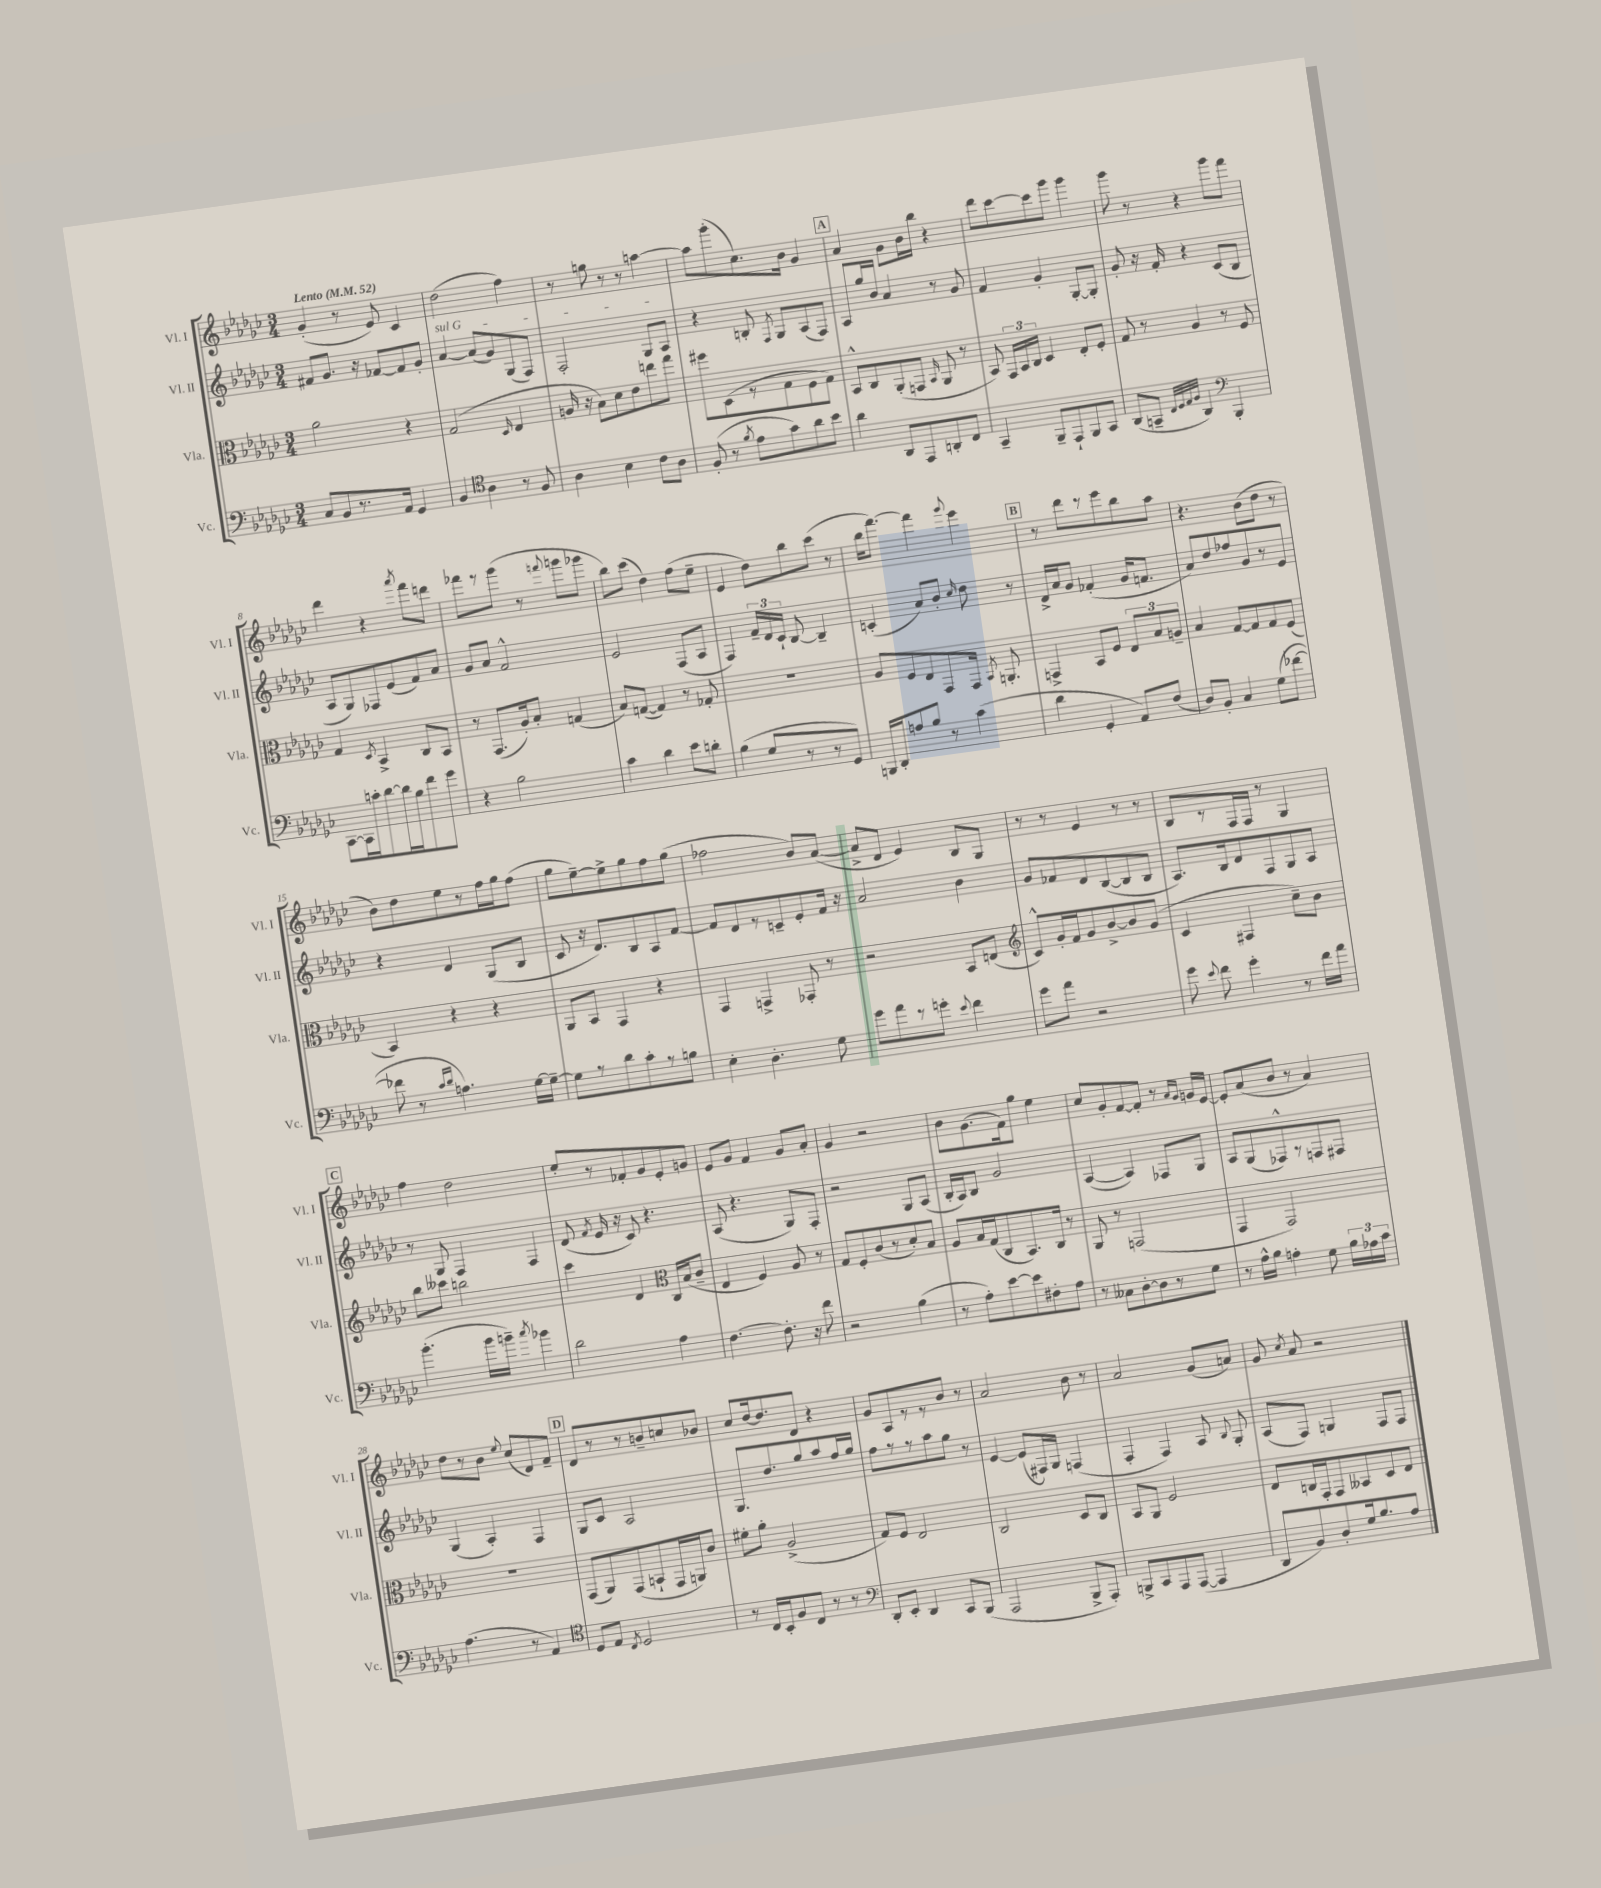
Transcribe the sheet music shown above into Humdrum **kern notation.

**kern	**kern	**kern	**kern
*staff4	*staff3	*staff2	*staff1
*clefF4	*clefC3	*clefG2	*clefG2
*k[b-e-a-d-g-c-]	*k[b-e-a-d-g-c-]	*k[b-e-a-d-g-c-]	*k[b-e-a-d-g-c-]
*M3/4	*M3/4	*M3/4	*M3/4
*MM52	*MM52	*MM52	*MM52
8C-/L	2a-\	8f#/L	(4g-'/
8BB-/	.	8.g-/J	.
8.r	.	.	8r
.	.	16r	.
.	.	[8f-/L	8e-/)
16AA-/Jk	.	.	.
4GG-/	4r	8f-/]	4c-/
.	.	8g-'/J	.
=	=	=	=
4BB-/	(2G-/	[4a-/	(2dd-\
*clefC4	*	*	*
4A-\	.	(8a-/]L	.
.	.	8g-/)	.
.	16qqD-/	.	.
8r	4E-/	(8G-/	4ff\)
8F/	.	8F/J)	.
=	=	=	=
4A-\	16A/	2F'/	8r
.	16r	.	.
.	8B-\L)	.	8gg\
4B-\	8d-\	.	8r
.	8e-\	.	8r
8c-\L	8ee\	8G-/L	[4aa\
8A-\J	8gg-\J	8A-/J	.
=	=	=	=
(8F'/	8ff#\L	4r	8aa\]L
8r	(8D-\	.	(8ggg-'\
8qf/	.	.	.
8e-\L	8r	8B'/	8.cc-\)
.	.	8qF/	.
8g-\)	8G-\	8G-/L	.
.	.	.	16b-\Jk
8a-\	8F\	(8A-/	4g-/
8b-\J	8G-\J)	8F/J)	.
=	=	=	=
4a-\	8BB-^^/L	8A-/L	4a-/
.	8C-/	16gg-/L	.
.	.	16b-/JJ	.
8AA-/L	(8AA-'/	4a-/	8g-\L
8EE-/	8GG/J	.	16b-\L
.	.	.	16bb-\JJ
.	16qqBB-/	.	.
8AA'/	8AA-/	8r	4r
8C-/J	8r	8g-/	.
=	=	=	=
4GG-~/	8BB-/)	4f/	8ddd-\L
.	24GG-/LL	.	[8ccc-\
.	24BB-/	.	.
.	24C-/JJ	.	.
8FF~/L	4D-/	4g-'/	8ccc-\]
8EE-`/	.	.	8ggg-\J
8FF/	8E-'/L	[8G-'/L	4ggg-\
8GG-/J	8F'/J	8G-'/]J	.
=	=	=	=
(8AA-/L	8G-/	8g-'/	8ggg-\
8GG~/J	8r	16r	8r
.	.	16f'/	.
32qqC-/LLL	.	.	.
32qqD-/	.	.	.
32qqE-/	.	.	.
32qqF/JJJ	.	.	.
4AA-/)	4A-/	4r	4r
*clefF4	*	*	*
4BBB-'/	8r	(8c-/L	8ggg-\L
.	8F/	8B-/J	8fff\J
=	=	=	=
[8CC-\L	4G-/	8A-/L	4ddd-\
16CC-\]L	.	8G-/)	.
16c'\J	.	.	.
.	8qD-/	.	.
[8d-\	4BB-^/	8F-/	4r
16d-\]L	.	(8e-/	.
16B-\J	.	.	.
.	.	.	8qaaa-/
8f\	8C-/L	8f/)	8fff\L
8g-\J	8BB-/J	8a-/J	8ddd\J
=	=	=	=
4r	8r	8g-/L	8fff-\L
.	(8.GG-/L	8a-/J	8r
2B-\	.	2f^^/	(8ggg-\J
.	16A-'/k)	.	.
.	8B-'/J	.	8r
.	.	.	8qqfff/
.	(4G/	.	8ggg\L
.	.	.	8ggg-\J
=	=	=	=
4c-\	8B-/L)	2e-/	8bb-\L)
.	([8G/J	.	(8ccc-\J
4d-\	4G/])	.	4dd-\)
8e-\L	8r	(8F/L	(8ff\L
8d'\J	8G-'/	8A-/J	8ee-~\J
=	=	=	=
(4B-\	2.r	4F/)	4e-/
8G-/L	.	24f~/LL	8dd-\L)
.	.	24d-/	.
.	.	24c-`/JJ	.
8r	.	[8B-/	8bb-\
8r	.	4B-~/]	(8ccc-\J
8GG-/J)	.	.	8r
=	=	=	=
16BBB/LL	8A-/L	(4c'/	16bb-\LK
16DD-'/J	.	.	[8.fff\J)
8A/	8F/	.	.
8B-/J	8E-/	8a-/L)	4fff\]
8r	8GG-/	8b-'/J	.
.	.	16qqcc-/	8qqggg-/
(4c-\	16GG-/Jk	8dd-\	4eee-\
.	8qBB-/	.	.
.	8.AA'/	.	.
.	.	8r	.
=	=	=	=
4d-\	4GG^/	16d-^/LL	8r
.	.	16a-/J	.
.	.	8g-/J	8ddd-\L
4GG-'/	8BB-/L	(4f-'/	8r
.	8F/J	.	8eee-\
8AA-/L)	12E-/L	16g-/LK	8bb-\
.	.	8.f/J	.
.	12B-/	.	.
(8F/J	.	.	8aa-\J
.	12A~/J	.	.
=	=	=	=
8D-/L)	4B-/	8a-/L)	4.r
8BB-'/J	.	8dd-/	.
4C-/	[8G-/L	8ff-/	.
.	8G-/]	8g-/	(8b-\L
(8G-\L	8G-/	8r	8dd-\J
[8f-\J	(8F/J	8e-/J	8r
=	=	=	=
8f-\]	4BB-/)	4r	8b-\L)
8r	.	.	8dd-\
16qqc-/LL	.	.	.
16qqd-/JJ	.	.	.
4.A\)	4r	4d-/	8ee-\
.	.	.	8r
.	4r	(8G-/L	16ff\L
.	.	.	16gg-\J
[16G-\LL	.	8B-/J	(8ff\J
16G-~\_JJ	.	.	.
=	=	=	=
8G-\]L	8AA-/L	8c-/	8gg-\L
8r	8BB-/J	16r	[8ee-~\)
.	.	8.d-/L)	.
8d-\	4GG-/	.	8ee-^\]
8c-'\	.	8B-/	8gg-\
8r	4r	8A-/	8ff\
8B\J	.	[8f/J	(8gg-\J
=	=	=	=
4E-'\	4GG-/	8f/]L	2ff-\
.	.	8d-/	.
4.D-'\	4GG^/	8r	.
.	.	8c~/	.
.	8GG-'/	8e-'/	8b-/L)
8G-\	8r	16f/Jk	([8a-/J
.	.	16r	.
=	=	=	=
8g-\L	2r	2a-/	8a-^/]L
8a-\	.	.	8d-/J
8r	.	.	4e-/)
8g'\J	.	.	.
8qqe-/	.	.	.
4f\	8BB-/L	4b-\	8B-/L
.	(8E/J	.	8G-/J
=	=	=	=
*	*clefG2	*	*
8g-\L	8c-^^/L)	8g-/L	8r
8a-\J	16g-'/L	8f-/	8r
.	16f/J	.	.
2r	8g-/	8d-/	4e-/
.	[8b-^/	([8B-/	.
.	8b-/]	8B-/]	8r
.	(8g-/J	8B-/J	8r
=	=	=	=
8g-\	4c-/	8.A-/L)	8B-/L
8qqe-/	.	.	.
8f\	.	.	8r
.	.	16B-/k	.
4g-'\	4F#/	8d-/	16F/L
.	.	.	16F/JJ
.	.	8F/	8r
8r	8cc-~\L)	8G-/	4G-/
16f\LL	8b-\J	8A-/J	.
16a-\JJ	.	.	.
=	=	=	=
(4.b-'\	8bb-\L	8r	4ff\
.	8ccc--\J	8G-/	.
.	2bb\	4F/	2dd-\
16b-\LL	.	.	.
16b~\JJ)	.	.	.
8qcc-/	.	.	.
4b-\	.	4F/	.
=	=	=	=
2d-\	4ccc-\	(8d-/	8ee-'/L
.	.	8qf/	.
.	.	16e-/	8r
.	.	16r	.
.	4d-/	8c-/)	8f-'/
.	.	4.r	8g-/
*	*clefC3	*	*
4A-\	16C-/LL	.	8e-'/
.	(16B-/J	.	.
.	8c-~/J	.	8g/J
=	=	=	=
[4.F\	4E-/	(8A-/	8e-/L
.	.	4.r	8g-/J
.	4F/)	.	4f/
8.F'\]	.	.	.
.	8A-/	8G-/L)	8g-/L
16r	.	.	.
8f\	8r	8F'/J	8a-'/J
=	=	=	=
2r	8G-/L	2r	4g-/
.	8F'/	.	.
.	(8c-/	.	2r
.	8r	.	.
(4B-\	8d-'/)	8G-/L	.
.	8B-/J	(8A-/J	.
=	=	=	=
8r	8A-/L	16B-'/LL	8b-\L
.	.	16A-/J)	.
8A-'\L)	16B-/L	8B-/J	(8.g-\
.	(16G-/J	.	.
[8e-\	8C-/	2g-/	.
.	.	.	16f\k)
8e-\]	8.BB-/)	.	8gg-\J
8F#'\	.	.	4ee-\
.	16C-/Jk	.	.
8A-\J	8r	.	.
=	=	=	=
8r	8AA-/	([4A-/	8cc-/L
8C--\L	8r	.	8g-'/
[8D-'\	(2GG/	4A-/])	[8f/
8D-\]	.	.	8f'/]J
8r	.	8F-/L	8r
.	.	.	16qqa-/LL
.	.	.	16qqg-/JJ
8G-\J	.	8G-/J	16g/LL
.	.	.	[16e-/JJ
=	=	=	=
8r	4GG-/	8A-/L	8e-'/]L
16A-^^\LL	.	(8G-/	(8a-/
16B-\JJ	.	.	.
4A'\	2GG-/)	8F-^^/)	8b-/J
.	.	8r	8r
8G-\	.	8F/	4a-/)
24B-\LL	.	8F#/J	.
24A-\	.	.	.
24c-\JJ	.	.	.
=	=	=	=
(4.A-\	2.r	(4G-/	8dd-\L
.	.	.	8r
.	.	4A-'/)	8b-\J
.	.	.	8qqee-/
8r	.	.	(8cc-/L
4AA-/)	.	4F/	8d-/)
.	.	.	8f~/J
=	=	=	=
*clefC4	*	*	*
8D-/L	(8GG-/L	8G-/L	8d-/L
8E-/J	8AA-/)	8c-/J	8r
8qC-/	.	.	.
2D-/	(8GG-/	2A-/	8r
.	8BB`/	.	8b~/
.	16GG-/L	.	8cc/
.	16AA/J)	.	.
.	8c-/J	.	8b-/J
=	=	=	=
8r	8f#'\L	8.G-/L	8cc-/L
16C-/LL	8a-'\J	.	[16dd-/k
16BB-'/J	.	8.dd-/	8.dd-/]
8F/	(2A-^/	.	.
8C-/J	.	8gg-/	8d-/J
8r	.	8aa-/	4r
8r	.	16ff/L	.
.	.	16gg-/JJ	.
=	=	=	=
*clefF4	*	*	*
8DD-'/L	8G-/L)	8ff\L	8g-/L
8EE-'/J	8F/J	8r	8A-/
4DD-/	2E-/	8r	8r
.	.	8aa-\	8r
8CC-/L	.	8gg-\J	8b-/J
(8BBB-/J	.	8r	8r
=	=	=	=
2AAA-/	2C-/	[4e-/	2a-/
.	.	(8e-/]L	.
.	.	16F#/L)	.
.	.	16G-/JJ	.
8BBB-^/L	8D-/L	(4F/	8b-\
8AAA-'/J)	8C-/J	.	8r
=	=	=	=
8BBB^/L	8BB-/L	4F'/	2a-/
8CC-/	8AA-/J	.	.
8AAA-/	2F/	4F/)	.
([8AAA-/J	.	.	.
4AAA-/]	.	8A-/	(8g-/L
.	.	8qqB-/	.
.	.	8G-'/	8a/J)
=	=	=	=
8DD-/L	8E-/L	(8A-/L	8g-/
.	.	.	8qcc-/
8BB-/)	16C/L	8F/J)	8a-/
.	16GG-'/J	.	.
8D-'/	8GG-/	4G/	2r
16G-/k	8BB--/	.	.
8.B-/	.	.	.
.	8D-/	8F/L	.
8A-/J	8E-/J	8F/J	.
==	==	==	==
*-	*-	*-	*-
